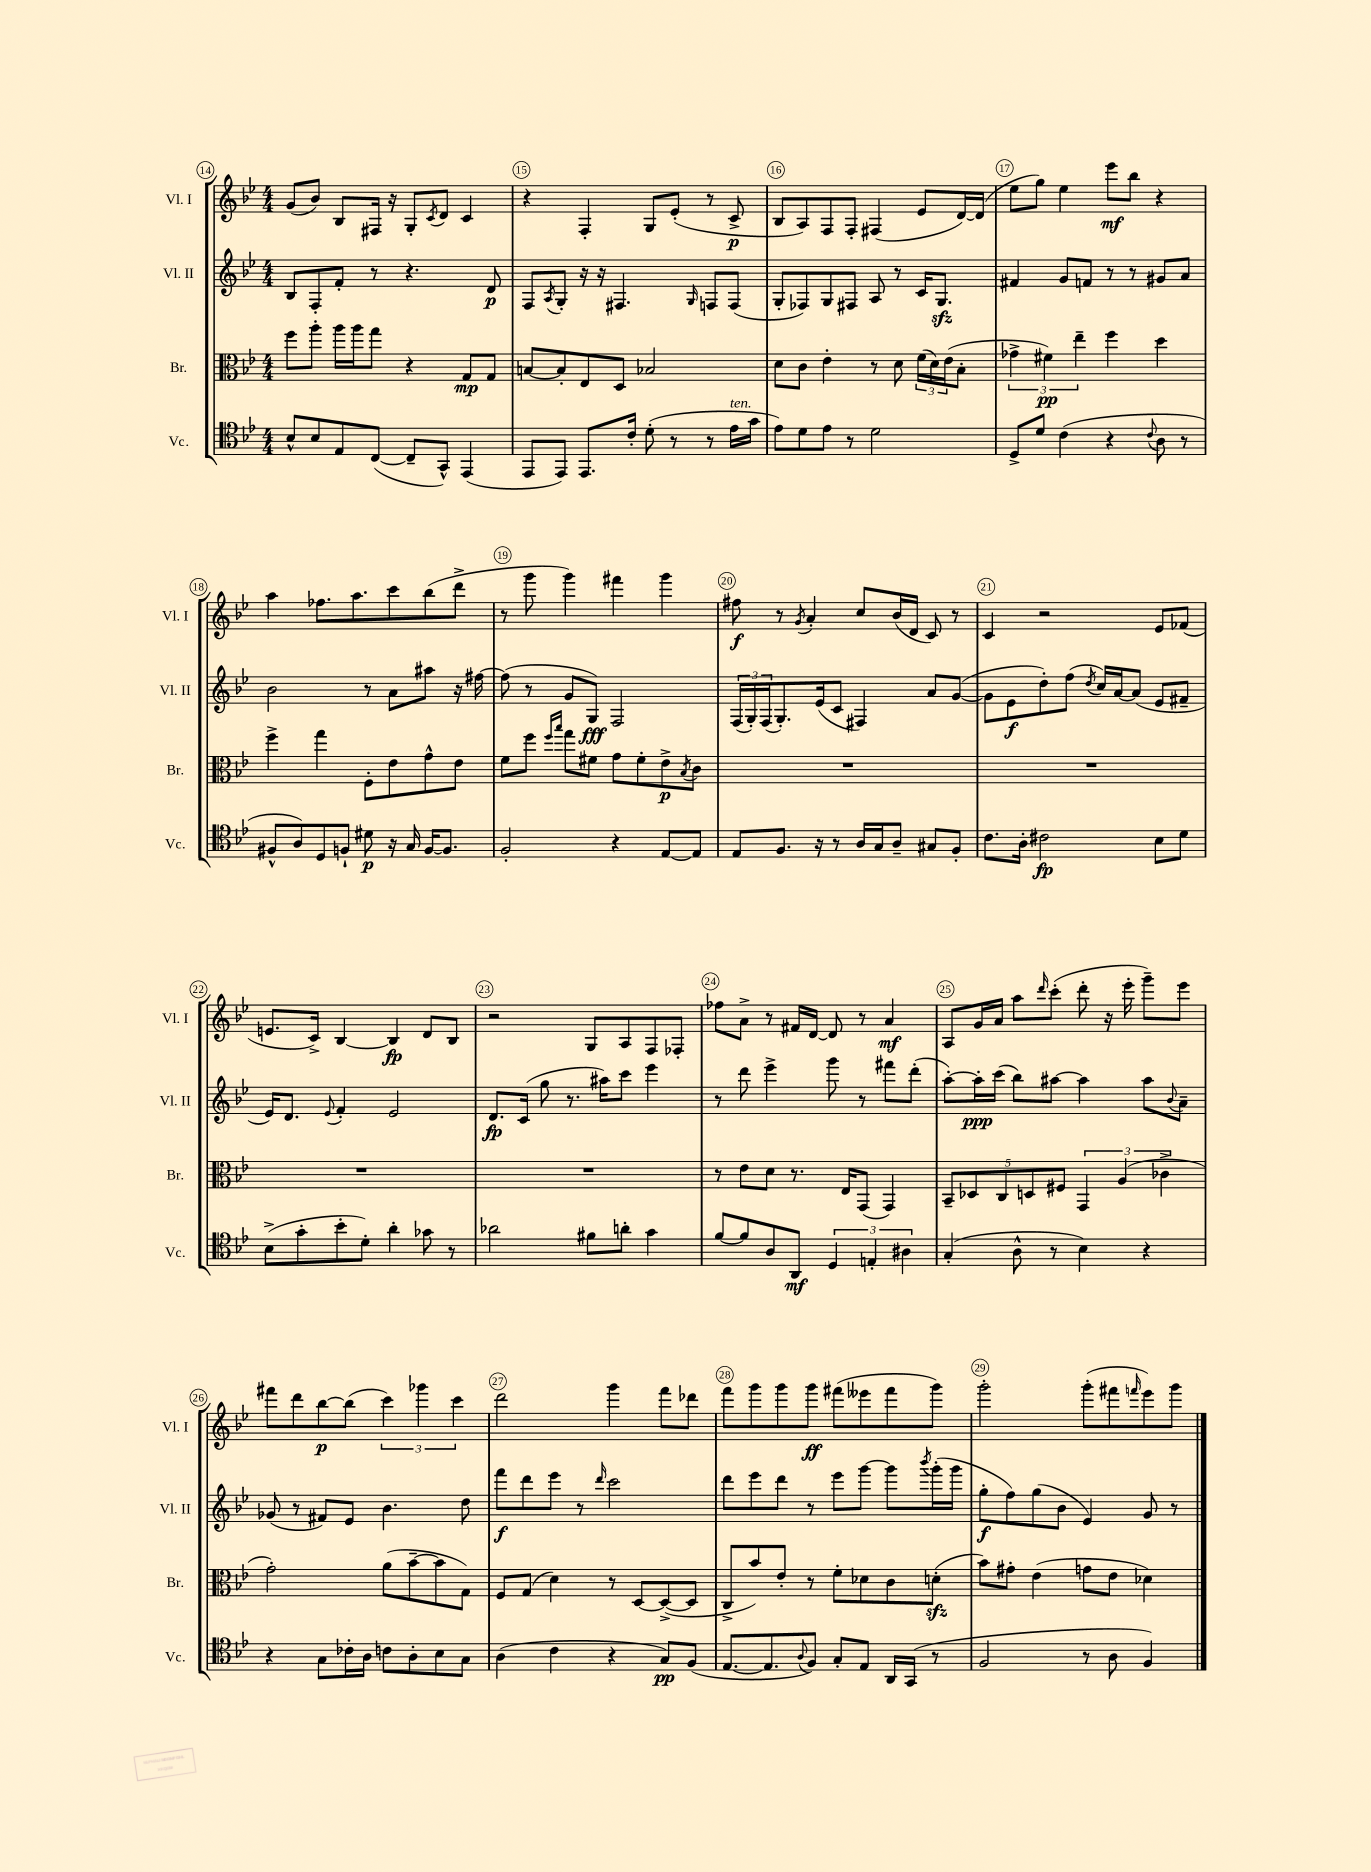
<<
\new StaffGroup <<
\new Staff = "s0" \with { instrumentName = "Vl. I" shortInstrumentName = "Vl. I" } {
    \clef treble \key bes \major \numericTimeSignature \time 4/4
    g'8( bes'8) bes8 fis16 r16 g8-. \acciaccatura { c'8 } d'8 c'4 |
    r4 f4-. g8 ees'8-.( r8 c'8->\p |
    bes8 a8) f8 f8-. fis4( ees'8 d'16~) d'16( |
    ees''8 g''8) ees''4 ees'''8\mf bes''8 r4 |
    a''4 fes''8. a''8. c'''8 bes''8( d'''8-> |
    r8 g'''8 g'''4) fis'''4 g'''4 |
    fis''8\f r8 \acciaccatura { g'8 } a'4-. c''8 bes'16( d'16 c'8) r8 |
    c'4 r2 ees'8 fes'8( |
    e'8. c'16->) bes4~ bes4\fp d'8 bes8 |
    r2 g8 a8 f8 fes8-. |
    fes''8 a'8-> r8 fis'16 d'16~ d'8 r8 a'4\mf |
    a8 g'16 a'16 a''8 \grace { d'''16 } c'''8-.( d'''8-. r16 ees'''16-. g'''8--) ees'''8 |
    fis'''8 d'''8 bes''8~\p bes''8( \tuplet 3/2 { c'''4) ges'''4 c'''4 } |
    d'''2 g'''4 f'''8 des'''8 |
    f'''8 g'''8 g'''8 g'''8\ff fis'''8( eeses'''8 fis'''8 g'''8) |
    g'''2-. g'''8-.( fis'''8 \grace { f'''16 } ees'''8) g'''8 \bar "|." |
}
\new Staff = "s1" \with { instrumentName = "Vl. II" shortInstrumentName = "Vl. II" } {
    \clef treble \key bes \major \numericTimeSignature \time 4/4
    bes8 f8-. f'8-. r8 r4. d'8\p |
    f8 \acciaccatura { a8 } g8-. r16 r16 fis4. \grace { g16 } f8 f8( |
    g8-. fes8) g8 fis8 a8 r8 c'16 g8.\sfz |
    fis'4 g'8 f'8 r8 r8 gis'8 a'8 |
    bes'2 r8 a'8 ais''8 r16 fis''16~ |
    fis''8( r8 g'8 g8\fff) f2 |
    \tuplet 3/2 { f16( g16-.) f16( } g8.-.) ees'16( c'8 fis4) a'8 g'8~( |
    g'8 ees'8\f d''8-.) f''8( \acciaccatura { d''8 } c''16) a'16~ a'8( ees'8 fis'8-- |
    ees'16) d'8. \appoggiatura { ees'8 } f'4-. ees'2 |
    d'8.\fp c'16( g''8 r8. ais''16) c'''8 ees'''4 |
    r8 d'''8 ees'''4-> g'''8 r8 fis'''8 d'''8-.( |
    a''8~-.) a''16-.\ppp c'''16( bes''8) ais''8~ ais''4 ais''8 \appoggiatura { bes'8 } a'8-- |
    ges'8( r8 fis'8) ees'8 bes'4. d''8 |
    f'''8\f d'''8 ees'''8 r8 \grace { d'''16 } c'''2 |
    d'''8 ees'''8 d'''8 r8 ees'''8 g'''8~ g'''8 \acciaccatura { bes'''8 } g'''16-.( g'''16 |
    g''8-.\f f''8) g''8( bes'8 ees'4) g'8 r8 \bar "|." |
}
\new Staff = "s2" \with { instrumentName = "Br." shortInstrumentName = "Br." } {
    \clef alto \key bes \major \numericTimeSignature \time 4/4
    f''8 a''8-. a''16 a''16 g''8 r4 g8\mp g8 |
    b8~ b8-. ees8 d8 bes2 |
    d'8 c'8 ees'4-. r8 d'8 \tuplet 3/2 { f'16( d'16) ees'16( } bes8-. |
    \tuplet 3/2 { ges'4-> fis'4\pp) ees''4-- } f''4 d''4 |
    f''4-> g''4 f8-. ees'8 g'8-^ ees'8 |
    f'8 f''8 \grace { f''16 bes''16 } g''8 fis'8 g'8 fis'8-. ees'8->\p \acciaccatura { bes8 } c'8 |
    R1 |
    R1 |
    R1 |
    R1 |
    r8 ees'8 d'8 r8. ees16 g,8( g,4) |
    \tuplet 5/4 { bes,8-- des8 c8 d8 fis8 } \tuplet 3/2 { g,4 a4( ces'4-> } |
    g'2-.) a'8( bes'8~-- bes'8 g8) |
    f8 g8( d'4) r8 d8~ d8~->( d8 |
    c8-> bes'8) ees'8-. r8 f'8-. des'8 c'8 d'8-.\sfz( |
    bes'8) gis'8-. ees'4( g'8 ees'8 des'4) \bar "|." |
}
\new Staff = "s3" \with { instrumentName = "Vc." shortInstrumentName = "Vc." } {
    \clef tenor \key bes \major \numericTimeSignature \time 4/4
    bes8-^ bes8 ees8 c8~( c8-- g,8-^) ees,4( |
    ees,8 ees,8) ees,8. c'16-. d'8-.( r8 r8 ees'16^\markup { \italic "ten." } g'16 |
    ees'8) d'8 ees'8 r8 d'2 |
    d8-> d'8 c'4( r4 \appoggiatura { c'8 } a8 r8 |
    fis8-^ a8) d8 f8-! dis'8\p r16 g16 f16~ f8. |
    f2-. r4 ees8~ ees8 |
    ees8 f8. r16 r8 a16 g16 a8-- gis8 f8-. |
    c'8. a16-. cis'2\fp bes8 d'8 |
    bes8->( g'8-. bes'8-. d'8-.) a'4-. ges'8 r8 |
    aes'2 fis'8 a'8-. g'4 |
    f'8~ f'8 a8 a,8\mf \tuplet 3/2 { d4 e4-. ais4 } |
    g4-.( a8-^ r8 bes4) r4 |
    r4 g8 ces'16-. a16 c'8 a8-. bes8 g8 |
    a4( c'4 r4 g8\pp) f8( |
    ees8.~ ees8. \appoggiatura { a8 } f8) g8-. ees8 a,16 g,16( r8 |
    f2 r8 a8 f4) \bar "|." |
}
>>
>>
\layout { \context { \Score currentBarNumber = #14 \override BarNumber.break-visibility = ##(#f #t #t) barNumberVisibility = #all-bar-numbers-visible \override BarNumber.stencil = #(make-stencil-circler 0.1 0.3 ly:text-interface::print) } }
